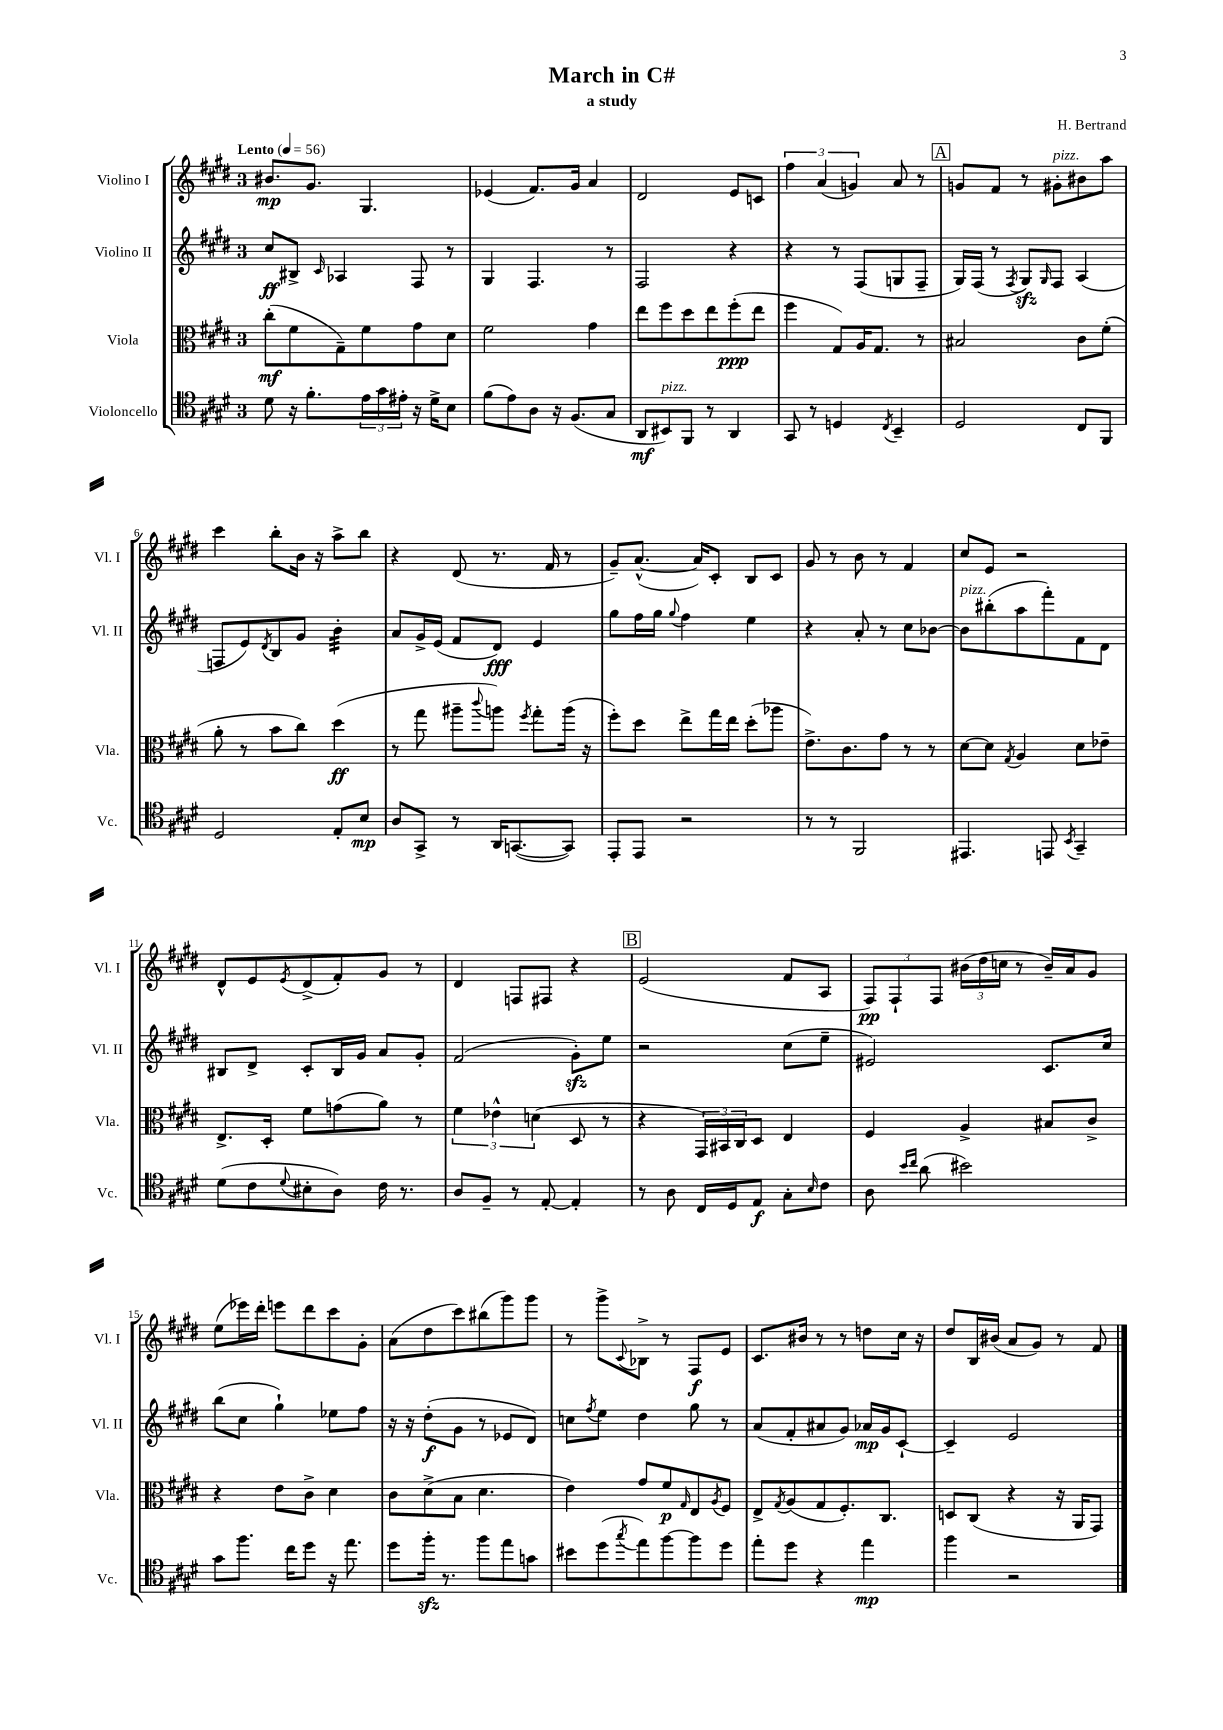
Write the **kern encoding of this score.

**kern	**kern	**kern	**kern
*staff4	*staff3	*staff2	*staff1
*clefC4	*clefC3	*clefG2	*clefG2
*k[f#c#g#d#]	*k[f#c#g#d#]	*k[f#c#g#d#]	*k[f#c#g#d#]
*M3/4	*M3/4	*M3/4	*M3/4
*MM56	*MM56	*MM56	*MM56
8d#	(8cc#'	8cc#	8.b#
16r	8f#	8B#^	.
8.f#'	.	.	8.g#
.	.	16qqc#	.
.	8G#~)	4A-	.
24e	8f#	.	4.G#
24g#	.	.	.
24e#'	.	.	.
16r	8g#	8F#	.
16d#^	.	.	.
8B	8d#	8r	.
=	=	=	=
(8f#	2f#	4G#	(4e-
8e)	.	.	.
8A	.	4.F#	8.f#)
16r	.	.	.
(8.F#	.	.	16g#
.	4g#	.	4a
8G#	.	8r	.
=	=	=	=
8AA	8ee	2F#	2d#
8BB#)	8ff#	.	.
8FF#	8dd#	.	.
8r	8ee	.	.
4AA	(8ff#'	4r	8e
.	8ee	.	8c
=	=	=	=
8GG#	4ff#	4r	6ff#
8r	.	.	.
.	.	.	(6a
4D	8G#)	8r	.
.	.	.	6g)
.	16A	(8F#	.
.	8.G#	.	.
8qC#	.	.	.
4BB~	.	8G	8a
.	8r	8F#~	8r
=	=	=	=
2D#	2B#	16G#)	8g
.	.	(16F#	.
.	.	8r	8f#
.	.	8qF#	.
.	.	8G#)	8r
.	.	16qqG#	.
.	.	8F#	8g#'
8C#	8c#	(4A	8b#
8FF#	(8f#'	.	8aa
=	=	=	=
2D#	8a'	8F	4ccc#
.	8r	8e)	.
.	.	8qd#	.
.	8b	8B	8bb'
.	8cc#)	8g#	16b
.	.	.	16r
8E'	(4dd#	4b'	8aa^
8B	.	.	8bb
=	=	=	=
8A	8r	8a	4r
8GG#^	8gg#	16g#^	.
.	.	(16e	.
8r	8aa#~	8f#	(8d#
.	8qqccc#	.	.
16AA	8aa)	8d#)	8.r
([8.GG	.	.	.
.	8qff#	.	.
.	8gg#'	4e	.
.	.	.	16f#
8GG])	(16aa	.	8r
.	16r	.	.
=	=	=	=
8EE'	8ff#')	8gg#	8g#~)
8EE	8dd#	16ff#	([8.a^^
.	.	16gg#	.
.	.	8qqgg#	.
2r	8ee^	4ff#	.
.	.	.	16a])
.	16gg#	.	8c#'
.	16ee	.	.
.	(8dd#'	4ee	8B
.	8aa-	.	8c#
=	=	=	=
8r	8.e^)	4r	8g#
8r	.	.	8r
.	8.c#	.	.
2FF#	.	8a'	8b
.	8g#	8r	8r
.	8r	8cc#	4f#
.	8r	[8b-	.
=	=	=	=
4.EE#	[8d#	8b-]	8cc#
.	8d#]	(8bb#'	8e
.	8qG#	.	.
.	4A	8aa	2r
8EE	.	8fff#')	.
8qBB	.	.	.
4GG#~	8d#	8f#	.
.	8e-~	8d#	.
=	=	=	=
(8d#	8.E^	8B#	8d#^^
8c#	.	8d#^	8e
.	16D#'	.	.
8qqd#	.	.	8qe
8B#'	8f#	8c#'	(8d#^
8A)	(8g	16B#	8f#')
.	.	16g#	.
16c#	8a)	8a	8g#
8.r	.	.	.
.	8r	8g#'	8r
=	=	=	=
8A	6f#	(2f#	4d#
8F#~	.	.	.
.	6e-^^	.	.
8r	.	.	8F
.	(6d	.	.
[8E'	.	.	8F#
4E']	8D#	8g#')	4r
.	8r	8ee	.
=	=	=	=
8r	4r	2r	(2e
8A	.	.	.
16C#	24GG#)	.	.
.	24BB#	.	.
16D#	.	.	.
.	24C#	.	.
8E	8D#	.	.
8G#'	4E	(8cc#	8f#
16qqB	.	.	.
8c#	.	8ee~	8A
=	=	=	=
8A	4F#	2e#)	12F#)
.	.	.	12F#`
16qqb	.	.	.
16qqcc#	.	.	.
(8a	.	.	.
.	.	.	12F#
2b#)	4A^	.	(24b#
.	.	.	24dd#
.	.	.	24cc
.	.	.	8r
.	8B#	8.c#	16b#~)
.	.	.	16a
.	8c#^	.	8g#
.	.	16cc#	.
=	=	=	=
8g#	4r	(8bb	(8ee
8.ff#	.	8cc#	16eee-)
.	.	.	16ddd#'
.	8e	4gg#`)	8eee
16cc#	.	.	.
8dd#	8c#^	.	8ddd#
16r	4d#	8ee-	8ccc#
8.ee	.	.	.
.	.	8ff#	8g#'
=	=	=	=
8dd#	8c#	16r	(8a
.	.	16r	.
16ff#'	(8d#^	(8dd#'	8dd#
8.r	.	.	.
.	8B	8g#	8ccc#)
8ff#	4.d#	8r	(8bb#
8ee	.	8e-	8ggg#)
8g	.	8d#)	8ggg#
=	=	=	=
8b#	4e)	8cc	8r
.	.	8qff#	.
(8dd#	.	8ee	8ggg#^
8qgg#	.	.	8qqc#
8ee)	8g#	4dd#	8B-^
[8ff#	8f#	.	8r
.	16qqG#	.	.
8ff#]	8E	8gg#	8F#
.	8qA	.	.
8dd#	8F#	8r	8e
=	=	=	=
8ee'	8E^	(8a	8.c#
.	8qG#	.	.
8dd#	(8A	8f#'	.
.	.	.	16b#
4r	8G#	8a#	8r
.	8.F#')	8g#)	8r
4ee	.	16a-	8dd
.	8.C#	16g#	.
.	.	[8c#`	16cc#
.	.	.	16r
=	=	=	=
4ff#	8D	4c#~]	8dd#
.	(8C#	.	16B
.	.	.	(16b#
2r	4r	2e	8a
.	.	.	8g#)
.	16r	.	8r
.	16AA	.	.
.	8GG#)	.	8f#
==	==	==	==
*-	*-	*-	*-
